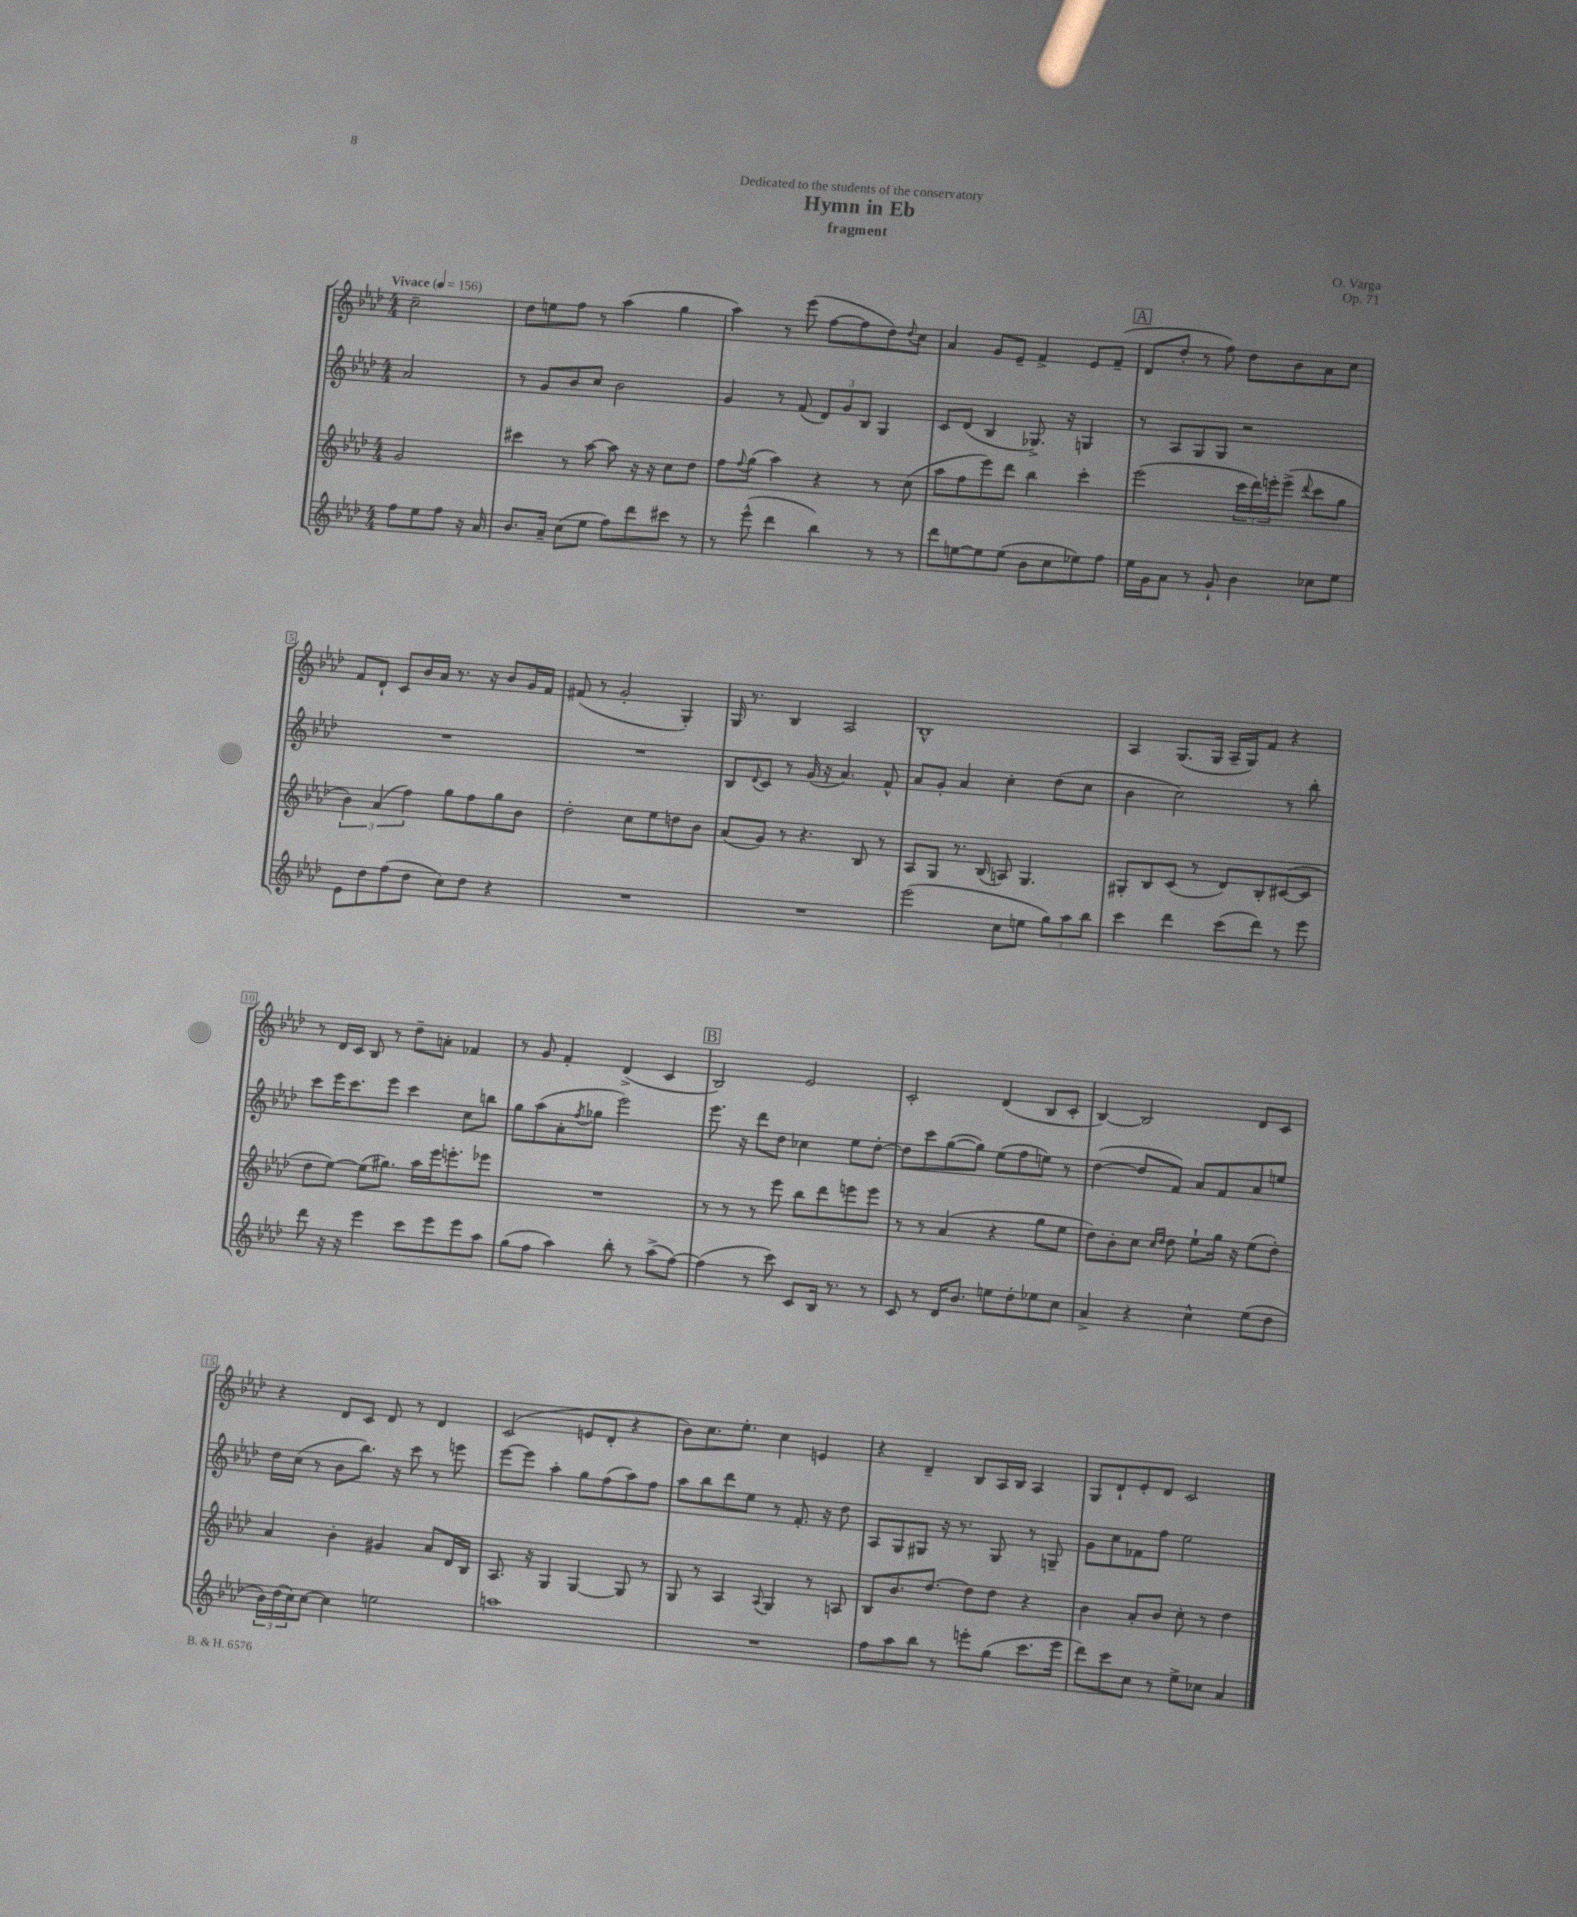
\header { title = "Hymn in Eb" composer = "O. Varga" subtitle = "fragment" dedication = "Dedicated to the students of the conservatory" opus = "Op. 71" }
<<
\new StaffGroup <<
\new Staff = "s0" {
    \clef treble \key aes \major \numericTimeSignature \time 4/4 \partial 2 \tempo "Vivace" 4 = 156
    c''2-- |
    des''8 e''8 f''8 r8 aes''4( g''4 |
    aes''4) r8 ees'''8( f''8~ f''8 des''8) \appoggiatura { des''8 } c''8 |
    aes'4 g'8 ees'8-- f'4-> ees'8 f'8--( |
    \mark \markup { \box "A" } des'8 des''8-. r8 f''8) des''8 bes'8 aes'8 c''8 |
    f'8 des'8-! c'8 bes'16 aes'16 r8. r16 bes'8 g'16 f'16 |
    fis'8( r8 g'2-. g4-.) |
    g16 r8. bes4 aes2 |
    bes1-^ |
    aes4 g8.( g16 aes16-- g16) f'8 r4 |
    r8 des'16 c'16 bes8 r8 des''8-- a'8-. fes'4 |
    r8 g'8 f'4-. des'4->( c'4 |
    \mark \markup { \box "B" } bes2) ees'2 |
    c'2-. des'4( bes8 c'8-. |
    bes4~) bes2 des'8 c'8 |
    r4 des'8 c'8 des'8 r8 des'4 |
    c'2( e'8 des'8-. r4 |
    bes'8) c''8. ees''8.-. c''4 e'4 |
    r4 des'4-- bes8 aes16 bes16 aes4 |
    g8 des'8-! ees'8-. des'8 c'2 \bar "|." |
}
\new Staff = "s1" {
    \clef treble \key aes \major \numericTimeSignature \time 4/4 \partial 2
    aes'2 |
    r8 g'8 bes'8 c''8 bes'2 |
    g'4 r8 f'8( \tuplet 3/2 { des'8) g'8 bes8 } g4 |
    c'8 des'8( bes4 ges8.->) r16 g4 |
    \mark \markup { \box "A" } r8 aes8 g8 g8 r2 |
    R1 |
    R1 |
    bes8 \appoggiatura { des'8 } c'8 r8 g'16( r16 aes'4.) f'8-^ |
    aes'8 g'8-. aes'4 c''4-. des''8( c''8 |
    bes'4 c''2) r8 bes''8-. |
    c'''8 ees'''16 c'''8. ees'''8 c'''4 c''8 b''8 |
    g''8 aes''8( aes'8-. \acciaccatura { f''8 } ges''8 ees'''2) |
    \mark \markup { \box "B" } ees'''8. r16 des'''8 des''8 ces''4 ees''8 des''8~-. |
    des''8 c'''8 g''8~( g''8) ees''8( f''8 e''8) r8 |
    des''4~( des''8 f'8) aes'8 f'8 aes'8 e''8 |
    des''16 c''16( r8 bes'8 bes''8.) r16 c'''8 r8 e'''8 |
    ees'''8~ ees'''8 aes''4-. g''8 f''8( aes''8) f''8 |
    aes''8 bes''8 des'''8 ees''8 r8 f'8.-. r16 des''8 |
    aes8 g8 gis8 r16 r8. gis8 r8 g8-- |
    g'8 c''8 fes'8 f''8 ees''2 \bar "|." |
}
\new Staff = "s2" {
    \clef treble \key aes \major \numericTimeSignature \time 4/4 \partial 2
    g'2 |
    cis'''4 r8 aes''8~ aes''8 r16 r16 c''8 des''8 |
    f''8 \appoggiatura { f''8 } g''8( aes''4) r4 r8 c''8( |
    aes''8 f''8 ees'''8) des'''8 bes''4 c'''4-. |
    \mark \markup { \box "A" } ees'''2( \tuplet 3/2 { c'''16 des'''16) e'''16-. } e'''8->( \appoggiatura { des'''8 } c'''8 g''8 |
    \tuplet 3/2 { bes'4) aes'4( f''4) } g''8 f''8 g''8 bes'8 |
    des''2-. c''8 ees''8 d''8 bes'8 |
    aes'8( g'8) r8 r4. bes8 r8 |
    aes8 g8 r8. bes16( a8) g4. |
    gis8-. bes8 c'8( r8 des'8) bes8-. cis'8~( cis'8 |
    des''8 ees''8~) ees''8( gis''8.) aes''16 ees'''16 e'''8.-. ees'''8 |
    R1 |
    \mark \markup { \box "B" } r8 r8 r8 ees'''8 bes''8 des'''8 e'''8 e'''8 |
    r8 r8 aes'4( r4 g''8 ees''8 |
    des''8) bes'8-. c''8 \grace { c''16 des''16 } des''8 ees''8-! g''16 r16 ees''8( des''8-.) |
    aes'4 bes'4-. gis'4 aes'8 des'16 bes16 |
    aes8. r16 g4 g4~ g8 r8 |
    g8 r8 aes4 \appoggiatura { aes8 } g4 r8 a8 |
    bes8 bes'8. des''8.~ des''8 des''8 r4 |
    bes'4 aes'8-. bes'8 c''8-. r8 des''4 \bar "|." |
}
\new Staff = "s3" {
    \clef treble \key aes \major \numericTimeSignature \time 4/4 \partial 2
    f''8 ees''8 f''8 r16 aes'16 |
    bes'8. aes'16-- c''8( ees''8 f''8) des'''8 cis'''8 r8 |
    r8 ees'''8-^( des'''4 bes''4) r8 r8 |
    des'''8 e''8~ e''8 e''8( bes'8 c''8 ees''8) f''8 |
    \mark \markup { \box "A" } ees''16 g'16 aes'8 r8 g'8-! bes'4 ces''8 ees''8 |
    ees'8 des''8 f''8( des''8 c''8) des''8 r4 |
    R1 |
    R1 |
    ees'''2( c''8 e''8 \tuplet 3/2 { g''8) aes''8 bes''8 } |
    c'''4 des'''4 c'''8( des'''8) r8 ees'''8 |
    des'''8 r16 r16 ees'''4 c'''8 ees'''8 ees'''8 aes''8 |
    g''8( f''8 aes''4) bes''8-. r8 aes''8->( f''8~) |
    \mark \markup { \box "B" } f''4( r8 c'''8) c'8 bes16 r8. r8 |
    c'8 r8 des'16 bes'8. e''8 des''8-. ees''8 c''8 |
    aes'4-> r4 c''4-^ ees''8( des''8 |
    \tuplet 3/2 { bes'16) des''16( c''16) } c''8~ c''4 e''2 |
    a''1 |
    R1 |
    f''8 aes''8 bes''8 r8 e'''8-. g''8( c'''8. e'''16 |
    des'''8) c'''8 c''8 r8 ees''8-> ces''8 aes'4 \bar "|." |
}
>>
>>
\layout { \context { \Score \override BarNumber.stencil = #(make-stencil-boxer 0.1 0.3 ly:text-interface::print) } }
